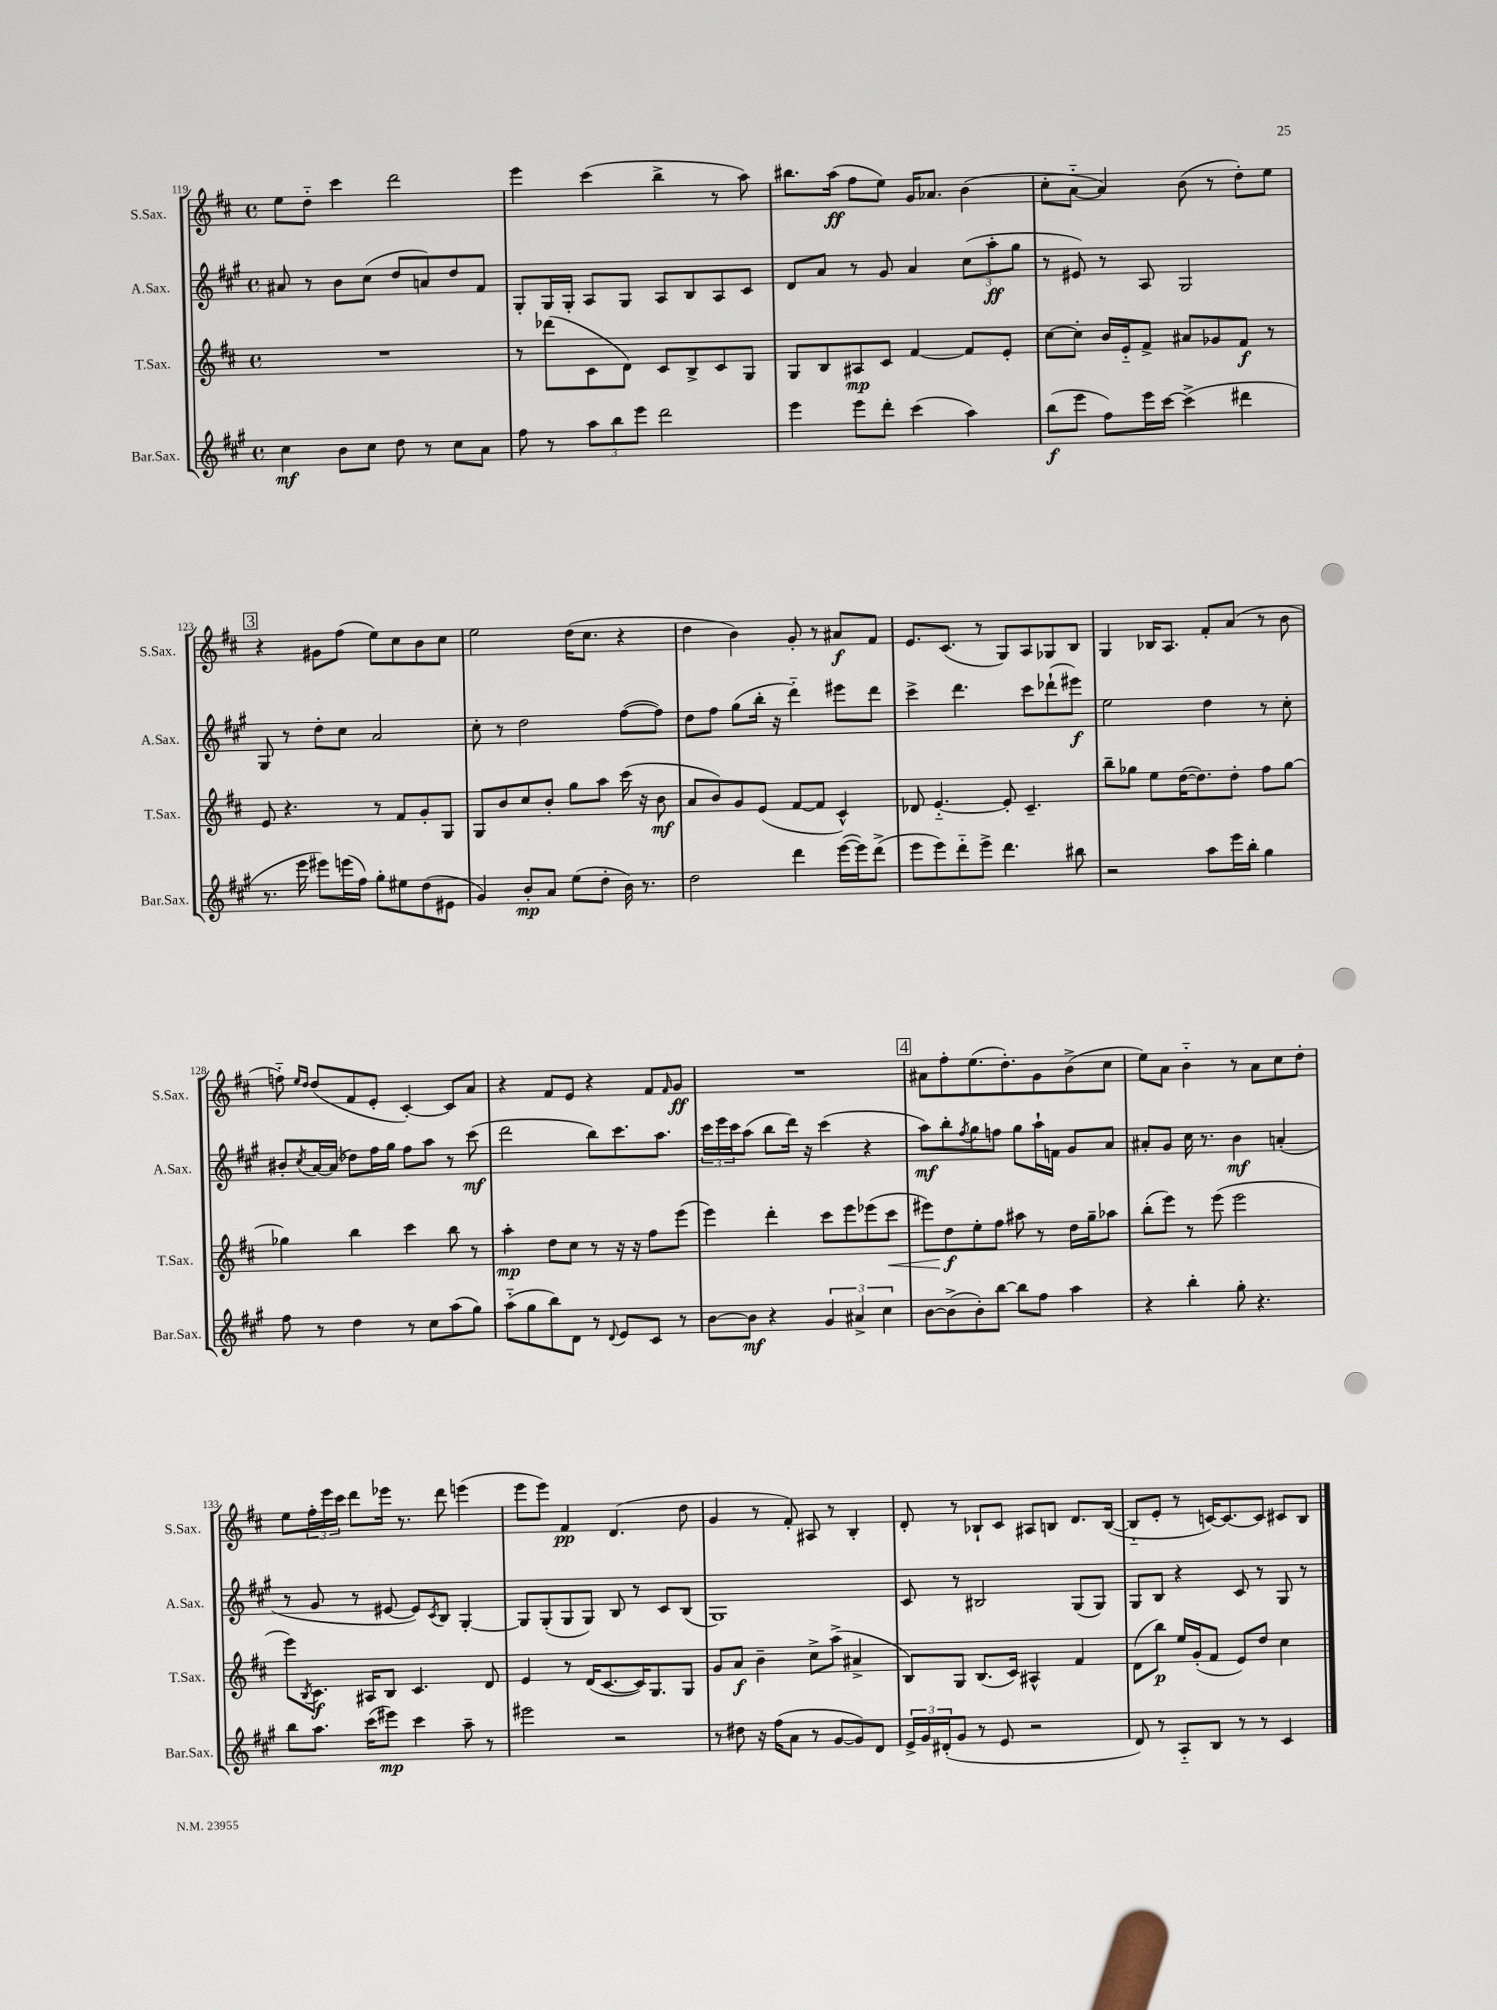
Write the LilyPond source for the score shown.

<<
\new StaffGroup <<
\new Staff = "s0" \with { instrumentName = "S.Sax." shortInstrumentName = "S.Sax." } {
    \clef treble \key d \major \defaultTimeSignature \time 4/4
    e''8 d''8-_ cis'''4 d'''2 |
    e'''4 cis'''4( b''4-> r8 a''8) |
    bis''8. a''16\ff( fis''8 e''8) g'16 aes'8. b'4( |
    cis''8-. a'8~-_ a'4) b'8( r8 d''8-.) e''8 |
    \mark \markup { \box "3" } r4 gis'8 fis''8( e''8) cis''8 b'8 cis''8 |
    e''2 d''16( cis''8. r4 |
    d''4 b'4) g'8-. r8 ais'8\f fis'8 |
    e'8. cis'8.( r8 g8) a8 ges8 b8 |
    g4 bes16 a8. fis'8-. a'8( r8 b'8 |
    f''8-_) \grace { e''16 d''16 } d''8( fis'8 e'8-. cis'4~-.) cis'8 a'8 |
    r4 fis'8 e'8 r4 fis'8 \grace { fis'16 } g'8\ff |
    R1 |
    \mark \markup { \box "4" } ais'8 fis''8-. e''8.( d''8.-.) g'8 b'8->( cis''8 |
    e''8) a'8 b'4-_ r8 a'8 cis''8 d''8-. |
    e''8 \tuplet 3/2 { fis''16-. e'''16 cis'''16 } d'''8 ees'''16 r8. d'''8 e'''4( |
    e'''8 e'''8) fis'4\pp d'4.( d''8 |
    g'4 r8 fis'8-.) ais8 r8 b4-. |
    d'8-. r8 bes8-! cis'8 ais8 b8 d'8. b16~( |
    b8-_ e'8-. r8 c'16~) c'8.~ c'8 cis'8 b8 \bar "|." |
}
\new Staff = "s1" \with { instrumentName = "A.Sax." shortInstrumentName = "A.Sax." } {
    \clef treble \key a \major \defaultTimeSignature \time 4/4
    ais'8 r8 b'8 cis''8( d''8 a'8) d''8 fis'8 |
    gis8-. gis16 gis16-. a8 gis8 a8 b8 a8 cis'8 |
    d'8 a'8 r8 gis'8 a'4 \tuplet 3/2 { cis''8( a''8-.\ff gis''8 } |
    r8 eis'8) r8 a8 gis2 |
    \mark \markup { \box "3" } gis8 r8 d''8-. cis''8 a'2 |
    cis''8-. r8 d''2 fis''8~( fis''8) |
    d''8 fis''8 gis''8( b''16-. r16 d'''4-_) eis'''8 d'''8 |
    cis'''4-> d'''4. cis'''8 des'''8-!( eis'''8\f) |
    e''2 d''4 r8 cis''8-. |
    bis'8-. \acciaccatura { cis''8 } a'16~ a'16( des''8) fis''16 gis''16 fis''8 a''8 r8 cis'''8\mf( |
    d'''2 b''8) cis'''8. a''8. |
    \tuplet 3/2 { cis'''16 e'''16 cis'''16 } a''8( b''8 d'''16) r16 cis'''4( r4 |
    \mark \markup { \box "4" } a''8\mf) b''8-. \acciaccatura { fis''8 } gis''8 f''8 gis''8 a''16-! f'16 gis'8 a'8 |
    ais'8-. gis'8 cis''16 r8. b'4\mf a'4-.( |
    r8 gis'8 r8 eis'8~ eis'8) \acciaccatura { cis'8 } b8 gis4~-. |
    gis8 gis8-.( gis8 gis8) b8 r8 cis'8 b8( |
    gis1) |
    cis'8 r8 bis2 gis8( gis8) |
    gis8 b8 r4 cis'8 r8 gis8 r8 \bar "|." |
}
\new Staff = "s2" \with { instrumentName = "T.Sax." shortInstrumentName = "T.Sax." } {
    \clef treble \key d \major \defaultTimeSignature \time 4/4
    R1 |
    r8 des'''8( cis'8 d'8) cis'8 b8-> cis'8 g8 |
    g8 b8 ais8\mp cis'8 fis'4~ fis'8 e'8-. |
    cis''8~ cis''8-. b'16 e'16-_ fis'8-> ais'8 ges'8 fis'8\f r8 |
    \mark \markup { \box "3" } e'8 r4. r8 fis'8 g'8-. g8 |
    g8 b'8 cis''8 b'8-. g''8 a''8 cis'''16( r16 b'8\mf |
    a'8 b'8) g'8 e'8( fis'8~ fis'8 cis'4-^) |
    des'8 e'4.~-_ e'8-. cis'4.-- |
    b''8-- ges''8 e''8 d''16~( d''8.) d''8-. fis''8 ges''8~ |
    ges''4 b''4 cis'''4 b''8 r8 |
    a''4-.\mp d''8 cis''8 r8 r16 r16 fis''8 e'''8( |
    e'''4) d'''4-. cis'''8 e'''8 ees'''8( cis'''8\< |
    \mark \markup { \box "4" } eis'''8) d''8\f\! e''8-. fis''8 ais''8 r8 d''16 g''16-- aes''8 |
    b''8-.( e'''8) r8 e'''8( e'''2 |
    e'''8) \acciaccatura { b8 } cis'8.\f ais16 b8 cis'4. d'8 |
    e'4 r8 d'16( cis'8.~ cis'16) g8. g8 |
    g'8 a'8\f b'4-- cis''8-> a''8->( ais'4-> |
    b8) g8 b8.( cis'16) ais4-^ fis'4 |
    d'8( b''8\p) e''16 g'16-.( fis'8 e'8) d''8 cis''4 \bar "|." |
}
\new Staff = "s3" \with { instrumentName = "Bar.Sax." shortInstrumentName = "Bar.Sax." } {
    \clef treble \key a \major \defaultTimeSignature \time 4/4
    cis''4\mf b'8 cis''8 d''8 r8 cis''8 a'8 |
    fis''8 r8 \tuplet 3/2 { a''8 b''8 e'''8 } d'''2 |
    e'''4 e'''8 d'''8-. cis'''4( a''4) |
    b''8\f( e'''8 fis''8) e'''16 cis'''16~ cis'''4->( dis'''4 |
    \mark \markup { \box "3" } r8. e'''16 eis'''8) e'''16( fis''16) gis''8-. eis''8 d''8( eis'8 |
    gis'4) b'8-.\mp a'8 e''8( d''8-. b'16) r8. |
    d''2 d'''4 e'''16~( e'''16) d'''8->( |
    e'''8 e'''8) d'''8-_ e'''8-> d'''4. bis''8 |
    r2 a''8 e'''16 b''16-. gis''4 |
    fis''8 r8 d''4 r8 cis''8 a''8( gis''8) |
    a''8-_( gis''8 b''8) d'8 r8 \appoggiatura { d'8 } e'8 cis'8 r8 |
    b'8~ b'8\mf r4 \tuplet 3/2 { gis'4 ais'4-> cis''4 } |
    \mark \markup { \box "4" } b'8~ b'8->( b'8-.) b''8~ b''8 fis''8 a''4 |
    r4 b''4-. gis''8-. r4. |
    b''8 a''8. cis'''16( eis'''8\mp) cis'''4 a''8-- r8 |
    eis'''2 r2 |
    r8 dis''8 r16 fis''16( a'8 r8 gis'8~ gis'8) d'8 |
    \tuplet 3/2 { e'16-> gis'16 dis'16-.( } gis'8 r8 e'8 r2 |
    d'8) r8 a8-_ b8 r8 r8 cis'4 \bar "|." |
}
>>
>>
\layout { \context { \Score currentBarNumber = #119 } }
